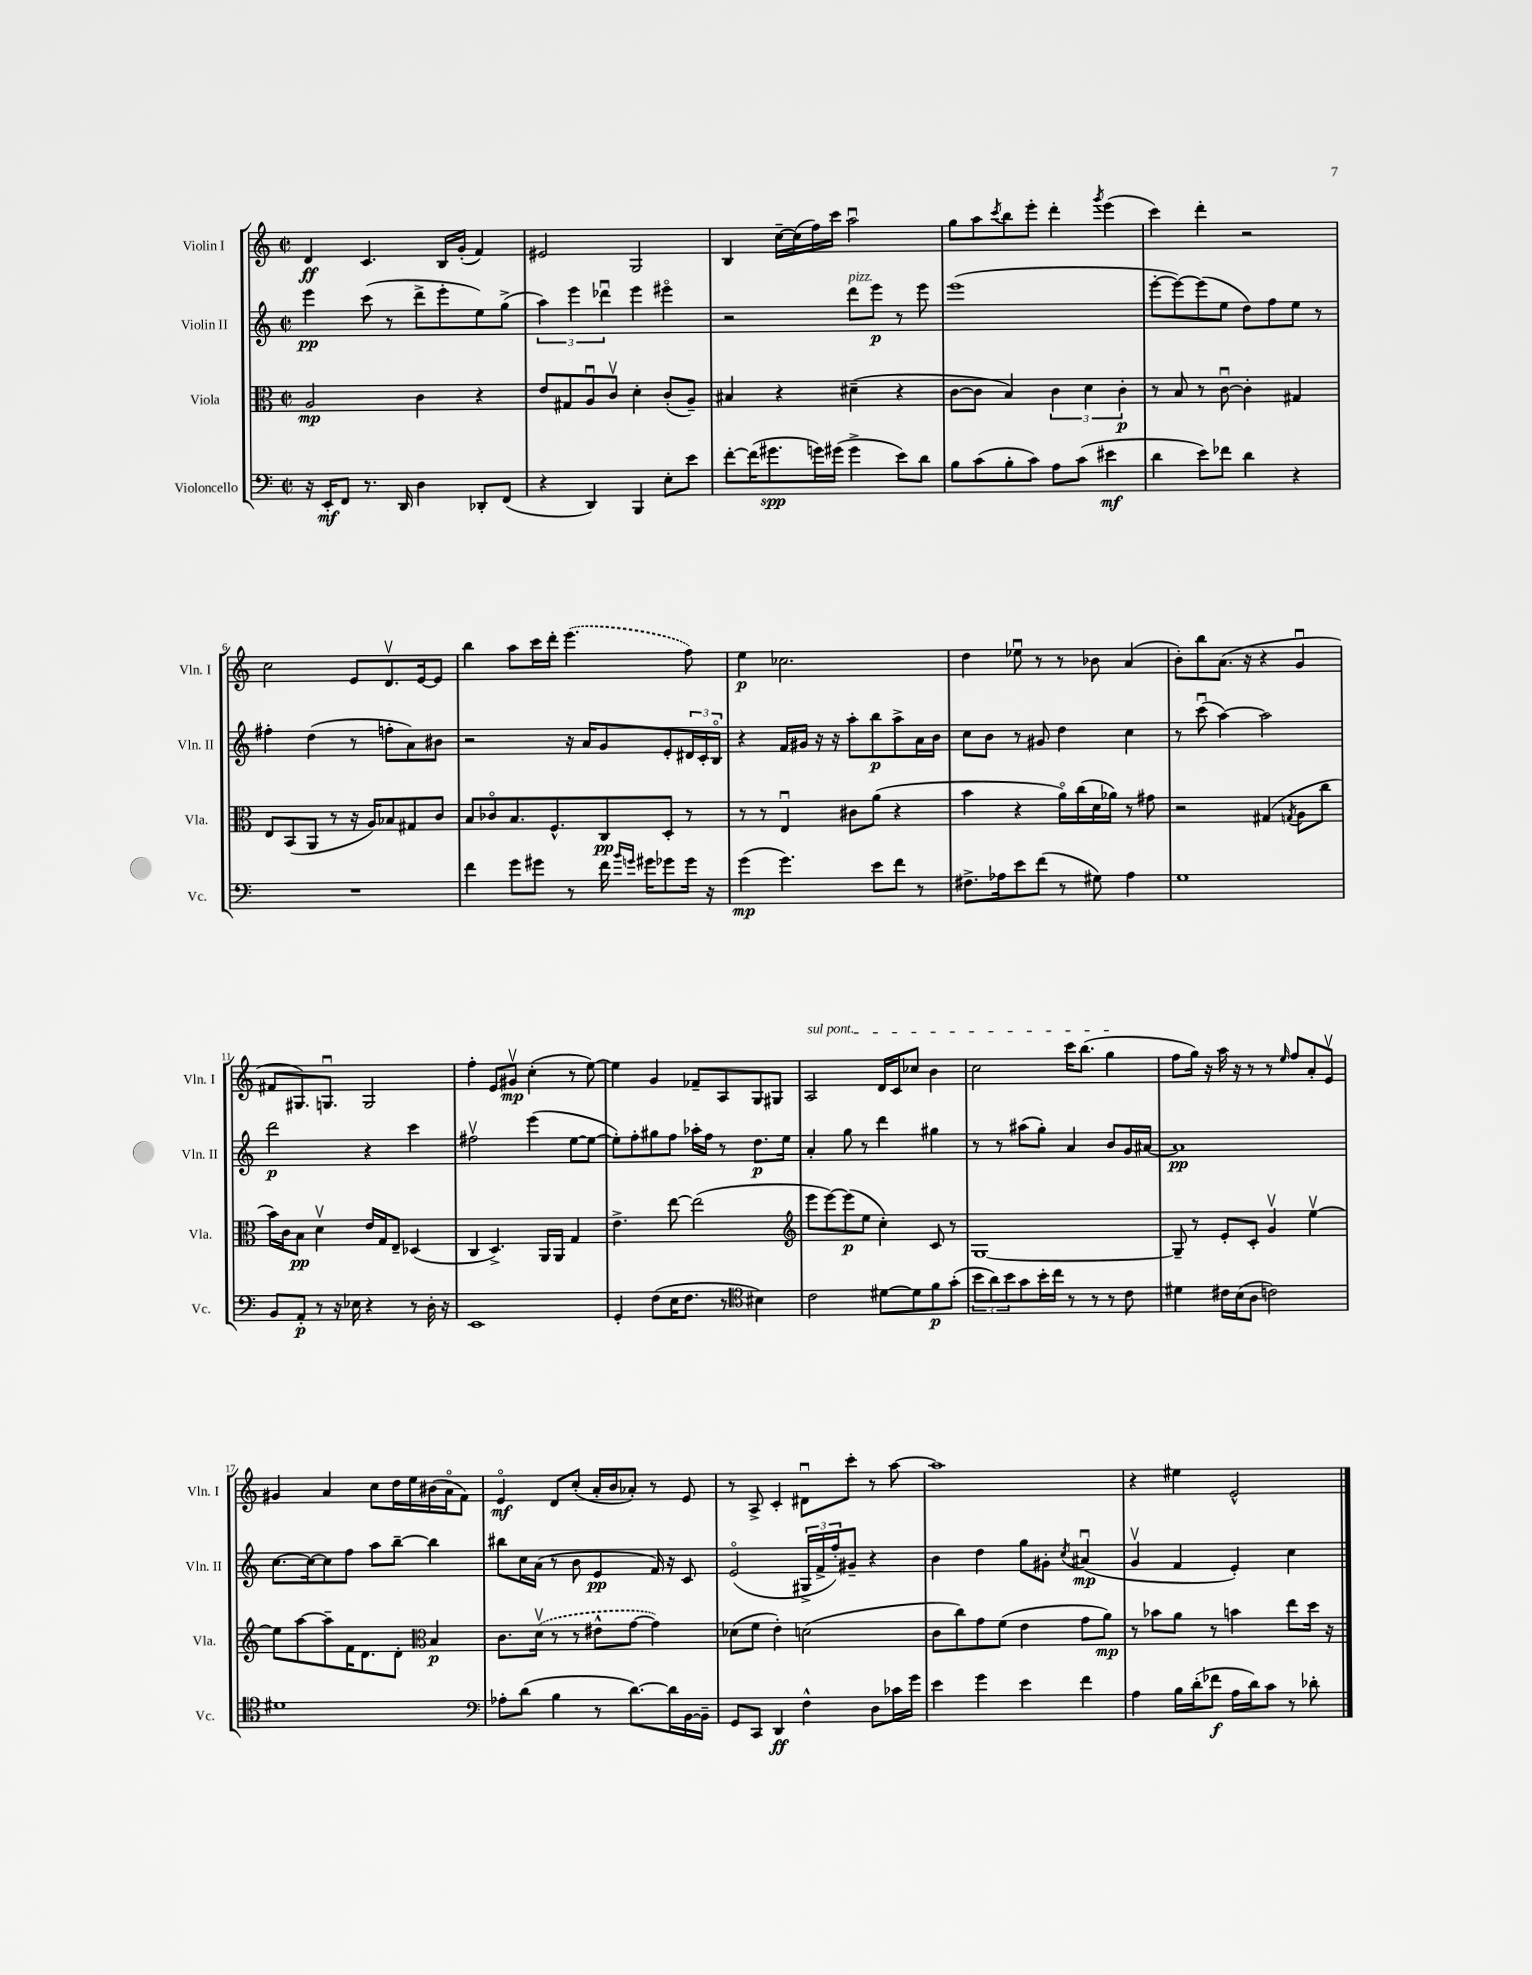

**kern	**kern	**kern	**kern
*staff4	*staff3	*staff2	*staff1
*clefF4	*clefC3	*clefG2	*clefG2
*k[]	*k[]	*k[]	*k[]
*M2/2	*M2/2	*M2/2	*M2/2
*met(c|)	*met(c|)	*met(c|)	*met(c|)
16r	2A	4eee	4d
16EE'	.	.	.
8FF	.	.	.
8.r	.	(8ccc	4.c
.	.	8r	.
16DD	.	.	.
4D	4c	8ddd^	.
.	.	8eee'	16B
.	.	.	(16g'
8DD-'	4r	8ee)	4f)
(8FF	.	(8gg^	.
=	=	=	=
4r	8e	6aa)	2e#
.	8G#	.	.
.	.	6eee	.
4DD)	8Au	.	.
.	.	6ddd-u	.
.	8cv	.	.
4BBB	4d'	4eee	2G
8E'	(8c'	4eee#o	.
8e	8A~)	.	.
=	=	=	=
[8f'	4B#	2r	4B
(16f]	.	.	.
8.g#	.	.	.
.	4r	.	[16cc~
.	.	.	(16cc]
16g)	.	.	16ff)
(16g#	.	.	16ccc
4g#^	(4d#~	8ddd	2aau
.	.	8eee	.
8e)	4r	8r	.
8d	.	8eee	.
=	=	=	=
8B	[8c	(1eee	8gg
(8c	8c]	.	8aa
.	.	.	8qccc
8B'	4B)	.	8bb
8c)	.	.	8eee'
8A	6c	.	4ddd'
(8c	.	.	.
.	6d	.	.
.	.	.	8qggg
4e#	.	.	(4eee
.	6c'	.	.
=	=	=	=
4d	8r	[8eee'	4ccc)
.	8B	8eee_)	.
8e)	8r	(8eee]	4ddd'
8f-	[8cu	8ee	.
4d	4c']	8dd)	2r
.	.	8ff	.
4r	4G#	8ee	.
.	.	8r	.
=	=	=	=
1r	8E	4ff#'	2cc
.	(8BB	.	.
.	8AA	(4dd	.
.	8r	.	.
.	16r	8r	8e
.	16A)	.	.
.	8B-	8ff'	8.dv
.	8G#	8a)	.
.	.	.	[16e
.	8c	8b#	8e]
=	=	=	=
4f	8B	2r	4bb
.	8c-o	.	.
8g	8.B	.	8aa
8g#	.	.	16ccc
.	8.F^^	.	16ddd'
8r	.	16r	(4.eee
.	.	16a	.
16f	8C	8g	.
16qqb	.	.	.
16qqg	.	.	.
16g#	.	.	.
8g-	8D'	8e'	.
16g-	8r	24d#	8ff)
.	.	24c'	.
16r	.	.	.
.	.	24Bo	.
=	=	=	=
(4g	8r	4r	4ee
.	8r	.	.
4.g)	4Eu	16f	2.cc-
.	.	16g#	.
.	.	16r	.
.	.	16r	.
.	8c#	8aa'	.
8e	(8a	8bb	.
8f	4r	8aa^	.
8r	.	16a	.
.	.	16b	.
=	=	=	=
8.F#^	4b	8cc	4dd
.	.	8b	.
16A-	.	.	.
8e	4r	8r	8ee-u
(8f	.	8g#	8r
8r	16ao)	4dd	8r
.	(16cc	.	.
8G#)	16d	.	8b-
.	16a-)	.	.
4A-	8r	4cc	(4a
.	8g#	.	.
=	=	=	=
1G	2r	8r	8b')
.	.	(8cccu	8bb
.	.	[4aa)	(8.a
.	.	.	16r
.	(4G#	2aa]	4r
.	8qG	.	.
.	8A	.	4gu
.	8cc	.	.
=	=	=	=
8BB	16b)	2ddd	8f#
.	16c	.	.
8AA'	8B	.	8.G#)
8r	4dv	.	.
.	.	.	8.Gu
16r	.	.	.
16E-	.	.	.
4r	16e	4r	2G
.	16G	.	.
.	8E~	.	.
8r	(4D-	4ccc	.
16D'	.	.	.
16r	.	.	.
=	=	=	=
1EE	4C	2ff#v	4ff'
.	4.D^)	.	8e
.	.	.	8g#v
.	.	(4eee	(4cc'
.	16AA	.	.
.	16AA	.	.
.	4G	[8ee	8r
.	.	8ee_	[8ee)
=	=	=	=
4GG'	4.e^	8ee'])	4ee]
.	.	8ff'	.
(8F	.	8gg#	4g
16E	[8ee	8ff	.
8.F	.	.	.
.	(2ee]	16aa-'	8f-~
.	.	16ff	.
8r	.	8r	8A
*clefC4	*	*	*
4B#)	.	8.dd	8G
.	.	.	8G#
.	.	16ee	.
=	=	=	=
*	*clefG2	*	*
2c	8eee	4a'	2A
.	[8eee)	.	.
.	(8eee]	8gg	.
.	8ee	8r	.
[8d#	4cc')	4ddd	16d
.	.	.	16c
8d#]	.	.	8cc-
8f	8c	4gg#	4b
(8g'	8r	.	.
=	=	=	=
12b	[1G	8r	2cc
12a)	.	.	.
.	.	8r	.
12b	.	.	.
8g	.	(8aa#	.
16b'	.	8gg')	.
16cc	.	.	.
8r	.	4a	16ccc
.	.	.	(8.bb
8r	.	.	.
8r	.	8b	4gg
8c	.	16g	.
.	.	[16a#	.
=	=	=	=
4d#	8G~]	1a#]	8ff
.	8r	.	16gg)
.	.	.	16r
16c#	8e'	.	16aa
(16B	.	.	16r
8A	8c'	.	8r
2c)	4gv	.	8r
.	.	.	16qqee
.	.	.	8ff
.	[4eev	.	8a'
.	.	.	8ev
=	=	=	=
1d#	8ee]	[8.cc	4g#
.	[8aa	.	.
.	.	16cc_	.
.	8aa~]	8cc]	4a
.	16f	8ff	.
.	8.d	.	.
.	.	8aa	8cc
.	8d'	[8bb~	16dd
.	.	.	16ee
*	*clefC3	*	*
.	4B	4bb]	(16b#
.	.	.	16ao
.	.	.	8f)
=	=	=	=
*clefF4	*	*	*
8A-'	8.c	8bb#	4eo
(8d	.	16cc	.
.	(16dv	(16a	.
4B	8r	8r	8d
.	8r	8b	(8cc'
8r	8e#^^	4e	16a'
.	.	.	16b
[8.d)	[8g	.	8a-')
.	4g])	16f)	8r
16d]	.	16r	.
[16BB	.	8c	8e
16BB~]	.	.	.
=	=	=	=
8GG	(8d-	(2eo	8r
8CC	8f	.	8A^
4DD	4e')	.	4c'
4F^^	(2d	24G#^	8d#u
.	.	24f^	.
.	.	24ff')	.
.	.	8g#~	8ccc'
8D	.	4r	8r
16c-	.	.	[8aa
16g	.	.	.
=	=	=	=
4e	8c	4b	1aa]
.	8cc)	.	.
4g	8g	4dd	.
.	(8f	.	.
4e	4e	8gg	.
.	.	8g#'	.
.	.	8qcc	.
4f	8g	(4a#u	.
.	8a)	.	.
=	=	=	=
4A	8r	4gv	4r
.	8b-	.	.
16B	8a	4f	4ee#
(16d'	.	.	.
8f-	8r	.	.
16A	4b	4e')	2e^^
16d)	.	.	.
8c	.	.	.
8r	8ee	4cc	.
8d-'	16dd	.	.
.	16r	.	.
==	==	==	==
*-	*-	*-	*-
